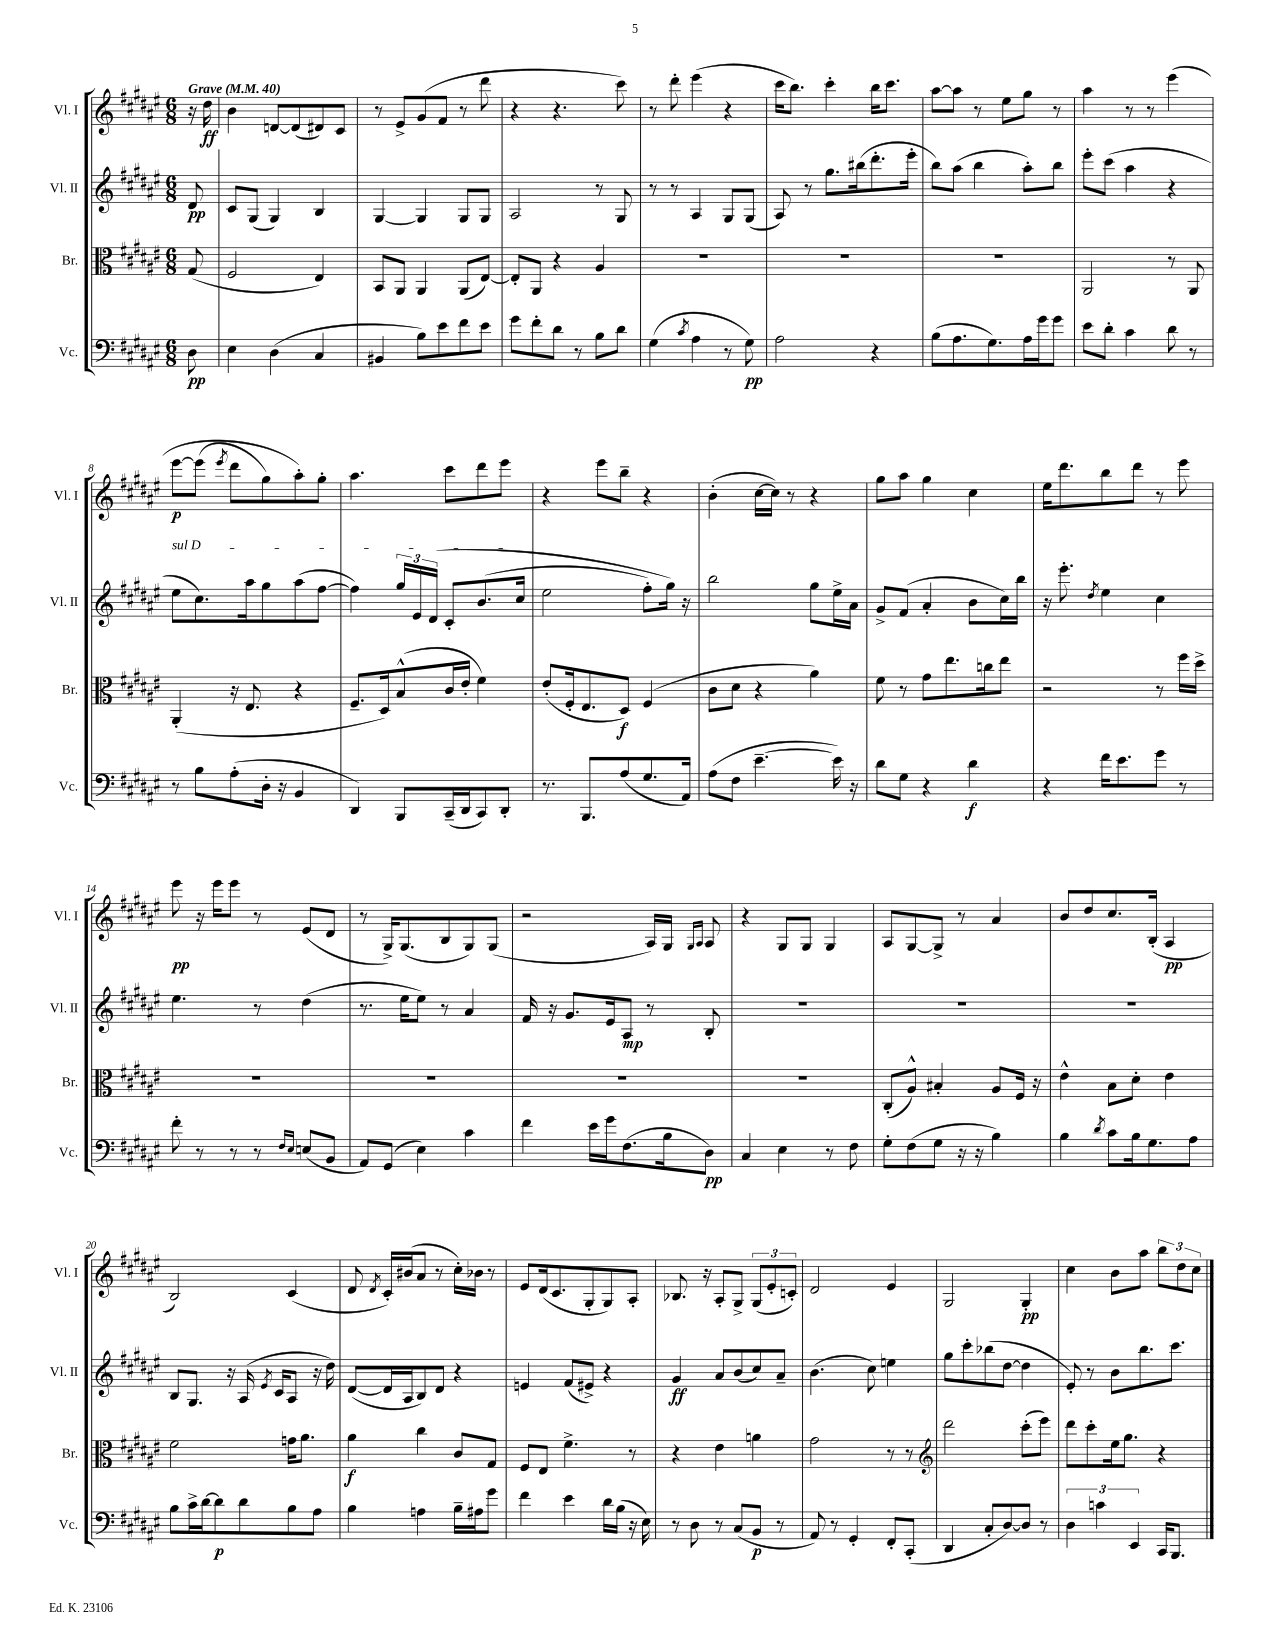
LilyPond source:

<<
\new StaffGroup <<
\new Staff = "s0" \with { instrumentName = "Vl. I" shortInstrumentName = "Vl. I" } {
    \clef treble \key fis \major \numericTimeSignature \time 6/8 \partial 8 \tempo "Grave" 4 = 40
    \autoBeamOff r16 dis''16\ff |
    b'4 d'8[~ d'8( dis'8) cis'8] |
    r8 eis'8[-> gis'8( fis'8] r8 dis'''8 |
    r4 r4. cis'''8) |
    r8 dis'''8-. eis'''4( r4 |
    cis'''16[ b''8.]) cis'''4-. b''16[ cis'''8.] |
    ais''8[~ ais''8] r8 eis''8[ gis''8] r8 |
    ais''4 r8 r8 eis'''4\( |
    eis'''8[~\p eis'''8]( \acciaccatura { eis'''8 } dis'''8[ gis''8) ais''8-.\) gis''8]-. |
    ais''4. cis'''8[ dis'''8 eis'''8] |
    r4 eis'''8[ b''8]-- r4 |
    b'4-.( cis''16[~ cis''16]) r8 r4 |
    gis''8[ ais''8] gis''4 cis''4 |
    eis''16[ dis'''8. b''8 dis'''8] r8 eis'''8 |
    eis'''8\pp r16 eis'''16[ eis'''8] r8 eis'8[( dis'8] |
    r8 gis16[->) gis8.( b8 gis8) gis8]( |
    r2 ais16[) gis16] \grace { gis16[ ais16] } ais8 |
    r4 gis8[ gis8] gis4 |
    ais8[ gis8~ gis8]-> r8 ais'4 |
    b'8[ dis''8 cis''8. b16]-.( ais4\pp |
    b2) cis'4( |
    dis'8 \acciaccatura { dis'8 } cis'16[-.) bis'16( ais'8] r8 cis''16[-.) bes'16] r8 |
    eis'8[ dis'16( cis'8. gis8-. gis8) ais8]-. |
    bes8. r16 ais8[-. gis8]-> \tuplet 3/2 { gis8[( eis'8-. c'8]-.) } |
    dis'2 eis'4 |
    gis2 gis4-.\pp |
    cis''4 b'8[ ais''8] \tuplet 3/2 { b''8[ dis''8 cis''8] } \bar "|." |
}
\new Staff = "s1" \with { instrumentName = "Vl. II" shortInstrumentName = "Vl. II" } {
    \clef treble \key fis \major \numericTimeSignature \time 6/8 \partial 8
    \autoBeamOff dis'8\pp |
    cis'8[ gis8]( gis4) b4 |
    gis4~ gis4 gis8[ gis8] |
    ais2 r8 gis8 |
    r8 r8 ais4 gis8[ gis8]( |
    ais8) r8 gis''8.[ bis''16( dis'''8.-. eis'''16]-. |
    b''8[) ais''8]( b''4 ais''8[-.) b''8] |
    eis'''8[-. cis'''8]( ais''4 r4 |
    \once \override TextSpanner.bound-details.left.text = \markup { \italic "sul D" } eis''8[\startTextSpan cis''8.) ais''16 gis''8 ais''8( fis''8]~ |
    fis''4) \tuplet 3/2 { gis''16[ eis'16 dis'16]\( } cis'8[-. b'8.( cis''16]\stopTextSpan |
    eis''2 fis''8[-.) gis''16]\) r16 |
    b''2 gis''8[ eis''16-> ais'16] |
    gis'8[-> fis'8]( ais'4-. b'8[ cis''16) b''16] |
    r16 eis'''8.-. \acciaccatura { dis''8 } eis''4 cis''4 |
    eis''4. r8 dis''4( |
    r8. eis''16[ eis''8]) r8 ais'4 |
    fis'16 r16 gis'8.[ eis'16 ais8]\mp r8 b8-. |
    R2. |
    R2. |
    R2. |
    b8[ gis8.] r16 ais16( \acciaccatura { eis'8 } cis'16[ ais8] r16 dis''16) |
    dis'8[~( dis'16 ais16 b8) dis'8] r4 |
    e'4 fis'8[( eis'8]->) r4 |
    gis'4\ff ais'8[ b'8( cis''8) ais'8]-- |
    b'4.( cis''8) e''4 |
    gis''8[ cis'''8-. bes''8( dis''8]~ dis''4 |
    eis'8-.) r8 b'8[ b''8. cis'''8.] \bar "|." |
}
\new Staff = "s2" \with { instrumentName = "Br." shortInstrumentName = "Br." } {
    \clef alto \key fis \major \numericTimeSignature \time 6/8 \partial 8
    \autoBeamOff gis8( |
    fis2 eis4) |
    b,8[ ais,8] ais,4 ais,8[( eis8]~) |
    eis8[-. ais,8] r4 ais4 |
    R2. |
    R2. |
    R2. |
    ais,2 r8 ais,8 |
    ais,4-.( r16 eis8. r4 |
    fis8.[-- dis16) b8-^( cis'16 eis'16]-. fis'4) |
    eis'8[-.( fis16-. eis8. dis8]\f) fis4( |
    cis'8[ dis'8] r4 ais'4) |
    fis'8 r8 gis'8[ eis''8. c''16 eis''8] |
    r2 r8 fis''16[ dis''16]-> |
    R2. |
    R2. |
    R2. |
    R2. |
    cis8[-.( ais8]-^) bis4-. ais8[ fis16] r16 |
    eis'4-^ b8[ dis'8]-. eis'4 |
    fis'2 g'16[ ais'8.] |
    ais'4\f cis''4 cis'8[ gis8] |
    fis8[ eis8] fis'4.-> r8 |
    r4 eis'4 a'4 |
    gis'2 r8 r8 |
    \clef treble dis'''2 cis'''8[-.( eis'''8]) |
    dis'''8[ cis'''8-. eis''16 gis''8.] r4 \bar "|." |
}
\new Staff = "s3" \with { instrumentName = "Vc." shortInstrumentName = "Vc." } {
    \clef bass \key fis \major \numericTimeSignature \time 6/8 \partial 8
    \autoBeamOff dis8\pp |
    eis4 dis4( cis4 |
    bis,4 b8[) eis'8 fis'8 eis'8] |
    gis'8[ fis'8-. dis'8] r8 b8[ dis'8] |
    gis4( \acciaccatura { cis'8 } ais4 r8 gis8\pp) |
    ais2 r4 |
    b8[( ais8. gis8.) ais16 gis'16 gis'8] |
    eis'8[ dis'8]-. cis'4 dis'8 r8 |
    r8 b8[ ais8-.( dis16]-. r16 b,4 |
    dis,4) b,,8[ cis,16--( dis,16 cis,8) dis,8]-. |
    r8. b,,8.[ ais8( gis8. ais,16]) |
    ais8[( fis8] eis'4.~-- eis'16) r16 |
    dis'8[ gis8] r4 dis'4\f |
    r4 fis'16[ eis'8. gis'8] r8 |
    fis'8-. r8 r8 r8 \grace { fis16[ eis16] } e8[( b,8] |
    ais,8[) gis,8]( eis4) cis'4 |
    fis'4 eis'16[ gis'16 fis8.( b16 dis8]\pp) |
    cis4 eis4 r8 fis8 |
    gis8[-. fis8( gis8] r16 r16 b4) |
    b4 \acciaccatura { dis'8 } cis'8[ b16 gis8. ais8] |
    b8[ cis'16-> dis'16~ dis'8\p dis'8 b8 ais8] |
    b4 a4 b16[-- ais16 gis'8] |
    fis'4 eis'4 dis'16[ b16]( r16 eis16) |
    r8 dis8 r8 cis8[( b,8]\p r8 |
    ais,8) r8 gis,4-. fis,8[-. cis,8]-.( |
    dis,4 cis8[-. dis8~) dis8] r8 |
    \tuplet 3/2 { dis4 c'4 eis,4 } cis,16[ b,,8.] \bar "|." |
}
>>
>>
